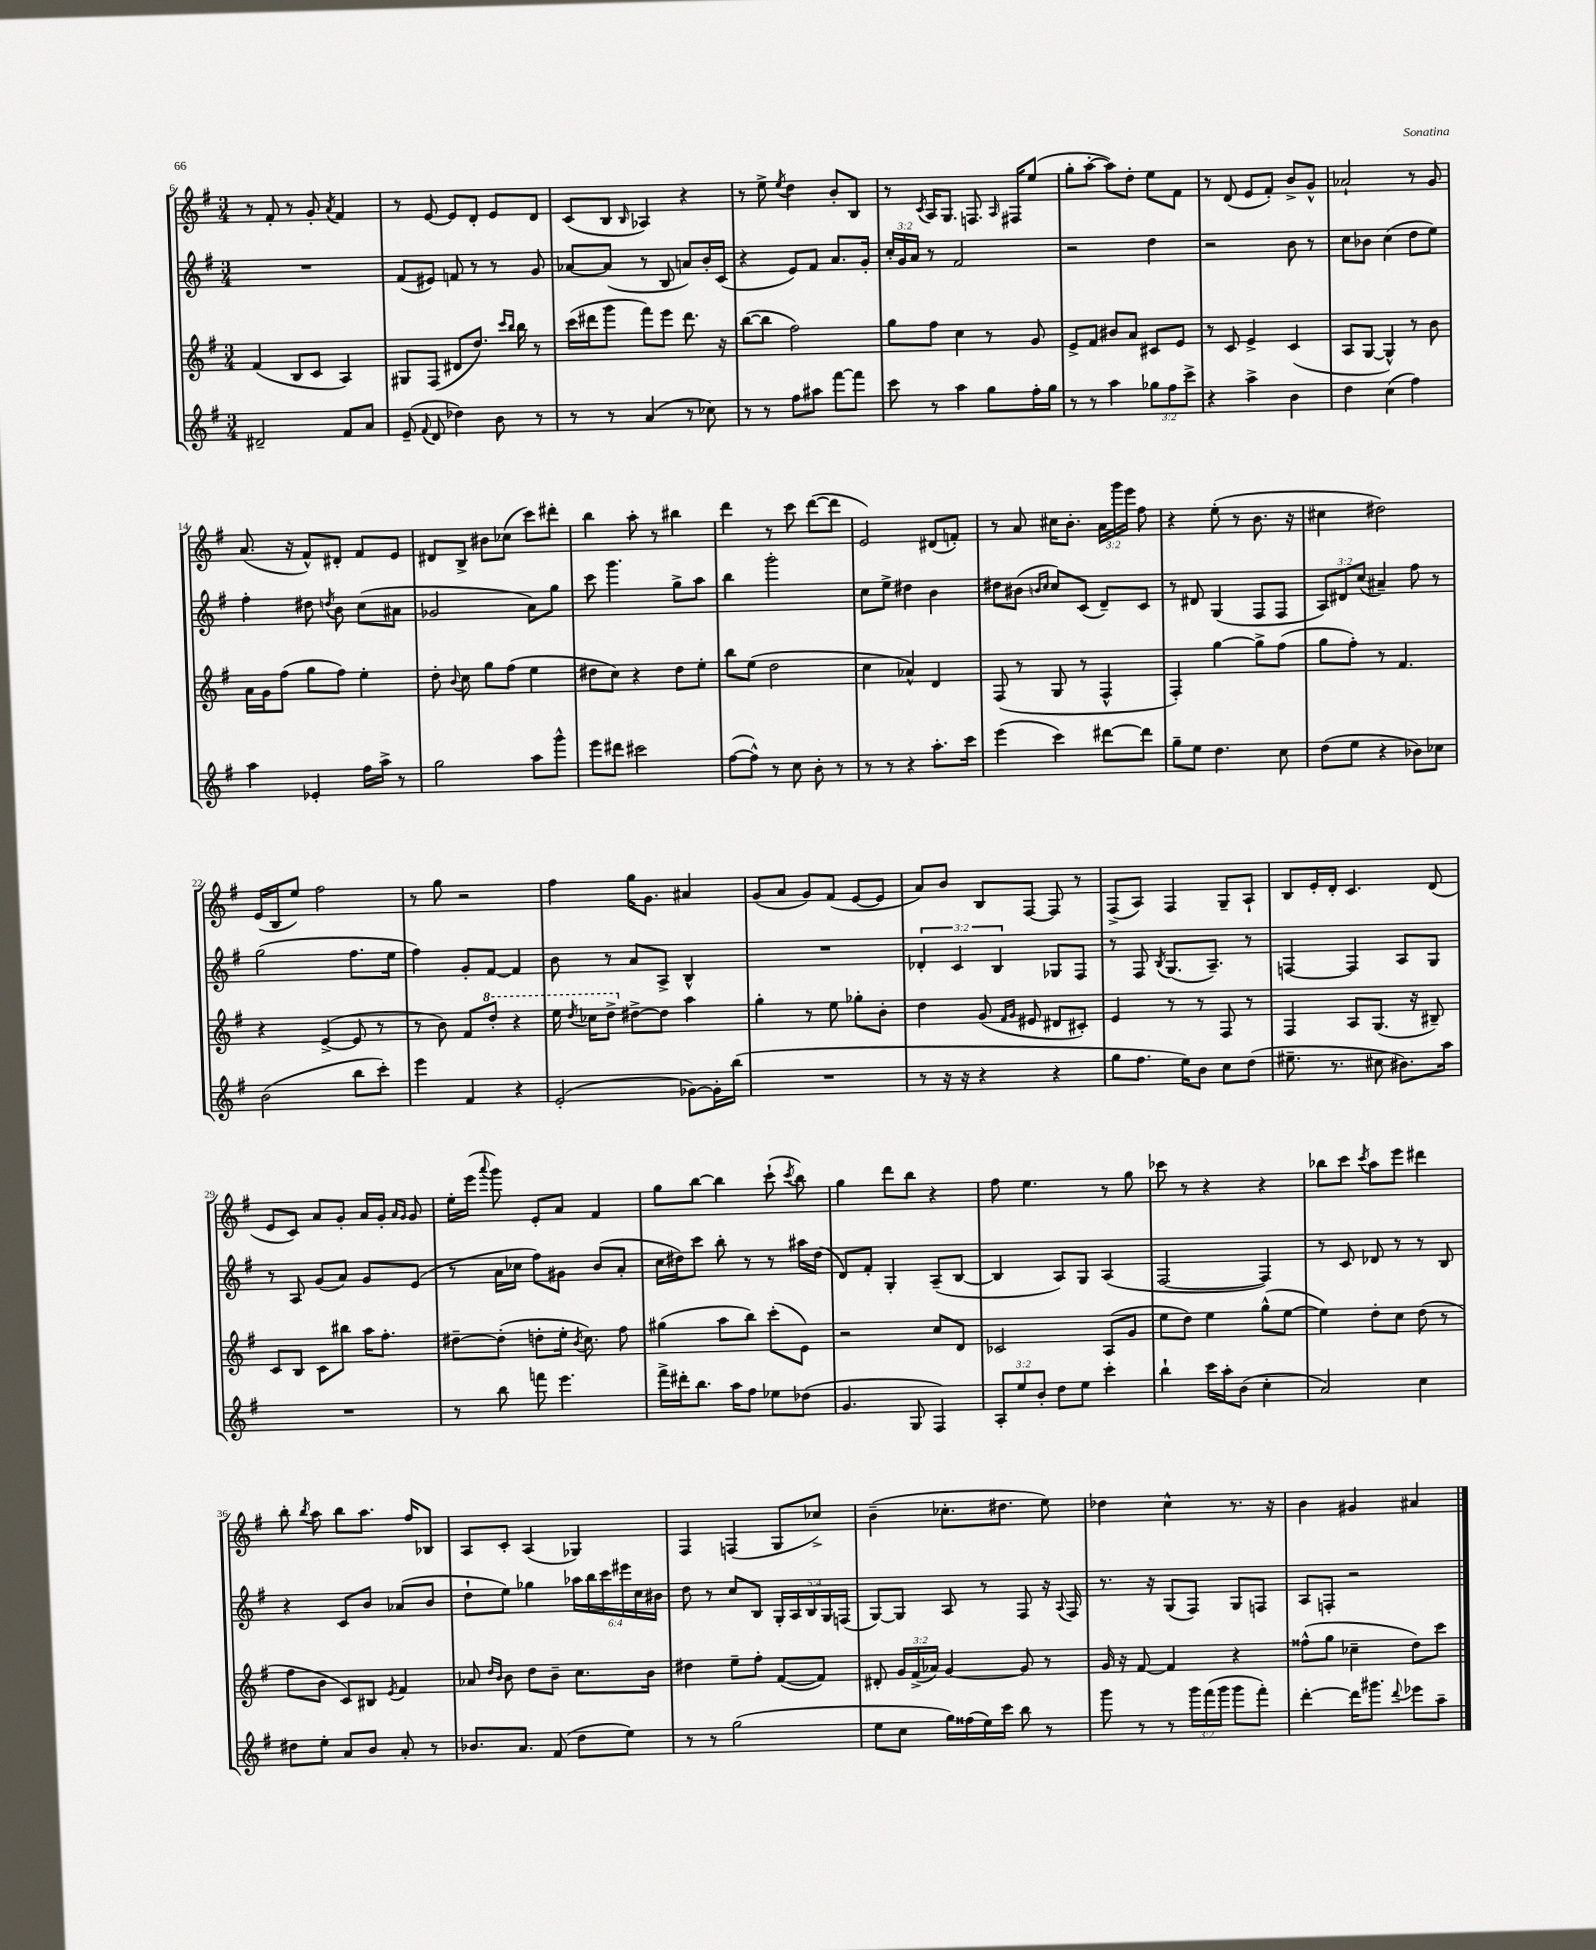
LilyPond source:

<<
\new StaffGroup <<
\new Staff = "s0" {
    \clef treble \key g \major \numericTimeSignature \time 3/4 \override Staff.TupletNumber.text = #tuplet-number::calc-fraction-text
    \autoBeamOff r8 fis'8-. r8 g'8-. \acciaccatura { a'8 } fis'4 |
    r8 e'8~ e'8[ d'8]-. e'8[ d'8] |
    c'8[( b8] \grace { b16 } aes4) r4 |
    r8 e''8-> \acciaccatura { e''8 } d''4 b'8[-. b8] |
    r8 \acciaccatura { c'8 } a16[ g8.] f8. \grace { a16 } fis16[ e''8]( |
    g''8[-. a''8]~-. a''8[) d''8]-. e''8[ fis'8] |
    r8 d'8( e'8[ fis'8]-.) b'8[-> g'8]-^ |
    aes'2-! r8 g'8 |
    a'8.( r16 fis'8[-^) dis'8]-. fis'8[ e'8] |
    dis'8[ b8]-> bis'8[ ces''8]( c'''8[) dis'''8]-. |
    b''4 a''8-. r8 bis''4 |
    d'''4 r8 c'''8 d'''8[~( d'''8] |
    e'2) dis'8[( f'8]-.) |
    r8 a'8 cis''16[ b'8.]-. \tuplet 3/2 { a'16[ g'''16 e'''16] } fis''8 |
    r4 e''8-.( r8 b'8. r16 |
    cis''4 dis''2) |
    e'16[( b16 e''8]) fis''2 |
    r8 g''8 r2 |
    fis''4 g''16[ g'8.] ais'4 |
    g'8[( a'8] g'8[) fis'8]( e'8[~ e'8] |
    a'8[) b'8] b8[ fis8]~ fis8 r8 |
    fis8[->( a8]) fis4 g8[-- a8]-! |
    b8[ e'16-. d'16]-. c'4. d'8( |
    e'8[ c'8]) a'8[ g'8]-. a'16[ g'16]-. \grace { a'16[ g'16] } g'8 |
    e''16[-. e'''16]( \appoggiatura { a'''8 } g'''8) e'8[-. a'8] fis'4 |
    g''8[ b''8]~ b''4 c'''8-!( \acciaccatura { c'''8 } b''8) |
    g''4 d'''8[ b''8] r4 |
    fis''8 e''4. r8 g''8 |
    ces'''8 r8 r4 r4 |
    bes''8[ c'''8] \acciaccatura { c'''8 } a''8[ e'''8] dis'''4 |
    b''8-. \acciaccatura { b''8 } a''8 b''8[ a''8.] fis''16[ bes8] |
    a8[ c'8]-. a4( ges4) |
    fis4 f4( g8[ ces''8]->) |
    b'4--( ces''8.[-. dis''8.] e''8) |
    des''4 c''4-^ r8. r16 |
    b'4 gis'4 ais'4 \bar "|." |
}
\new Staff = "s1" {
    \clef treble \key g \major \numericTimeSignature \time 3/4 \override Staff.TupletNumber.text = #tuplet-number::calc-fraction-text
    \autoBeamOff R2. |
    fis'8[( eis'8]) f'8 r8 r8 g'8 |
    aes'8[~ aes'8]( r8 b8 a'8[) b'16-. c'16]( |
    r4 e'8[) fis'8] a'8.[ g'16]-. |
    \tuplet 3/2 { c''16[-. g'16 a'16] } r8 fis'2 |
    r2 d''4 |
    r2 b'8 r8 |
    c''8[ bes'8] c''4( d''8[ e''8]) |
    fis''4-. dis''8 \acciaccatura { d''8 } b'8 c''8[( ais'8] |
    ges'2 a'8[) g''8] |
    c'''8 g'''4. g''8[-> a''8] |
    b''4 g'''2-. |
    c''8[ e''8]-> dis''4 b'4 |
    dis''8[ bis'8]( \grace { b'16[ c''16] } c''8[) c'8]( d'8[--) c'8] |
    r8 dis'8 g4( fis8[ fis8] |
    \tuplet 3/2 { a8[) dis'8 c''8]( } ais'4--) fis''8 r8 |
    g''2( fis''8.[ e''16] |
    fis''4) g'8[-. fis'8]~ fis'4 |
    b'8 r8 a'8[ a8]-> b4-^ |
    R2. |
    \tuplet 3/2 { des'4-. c'4 b4 } ges8[ fis8] |
    r8 fis8 \acciaccatura { b8 } g8.[( a8.]--) r8 |
    f4~ f4 a8[ g8] |
    r8 a8 g'8[( a'8]) g'8[ e'8]( |
    r8 a'16[ ces''16] fis''8[) gis'8] b'8[( a'8]-. |
    c''16[ dis''16) c'''8] b''8-. r8 r8 ais''16[ dis''16]( |
    d'8[) fis'8]-. g4-. a8[--( b8]~ |
    b4 a8[) g8] a4( |
    fis2~ fis4) |
    r8 c'8 des'8 r8 r8 b8 |
    r4 c'8[ b'8] aes'8[( b'8] |
    d''8[-! e''8]) ges''4 \tuplet 6/4 { aes''16[ b''16 c'''16 eis'''16 c''16 bis'16] } |
    d''8 r8 c''8[ b8] \tuplet 5/4 { g16[-. a16 b16 g16 f16]( } |
    g8[~) g8] a8 r8 fis8 r16 \appoggiatura { a8 } fis16 |
    r8. r16 g8[( fis8]) g8[ f8] |
    a8[ f8]-. r2 \bar "|." |
}
\new Staff = "s2" {
    \clef treble \key g \major \numericTimeSignature \time 3/4 \override Staff.TupletNumber.text = #tuplet-number::calc-fraction-text
    \autoBeamOff fis'4( b8[ c'8] a4) |
    gis8[ fis8]( dis'8[ d''8.]) \grace { c'''16[ b''16] } b''16 r8 |
    c'''16[( dis'''16 g'''8] fis'''8[) e'''8] dis'''8. r16 |
    b''8[~( b''8] fis''2) |
    g''8[ fis''8] c''4 r8 g'8 |
    e'8[-> fis'8] bis'8[ a'8] cis'8[ e'8] |
    r8 c'8 e'4-> c'4( |
    a8[ g8]~ g4-^) r8 b'8 |
    a'16[ g'16 fis''8]( g''8[ fis''8]) e''4-. |
    d''8-. \appoggiatura { b'8 } c''8 g''8[ fis''8]( e''4 |
    dis''8[ c''8]) r4 dis''8[ e''8]-. |
    b''8[ e''8]( d''2 |
    c''4 aes'4-^) d'4 |
    fis8( r8 g8 r8 fis4-^ |
    fis4-.) g''4~ g''8[-> fis''8]( |
    g''8[ fis''8]-.) r8 fis'4. |
    r4 e'4~->( e'8 r8 |
    r8 b'8) fis'8[ \ottava #1 d'''8]-. r4 |
    e'''16 \acciaccatura { d'''8 } ces'''16[ d'''8]-> \ottava #0 dis''8[~-> dis''8] a''4 |
    g''4-. r8 e''8 ges''8[-. b'8]-. |
    d''4 g'8( \grace { fis'16[ g'16] } eis'8 dis'8[ cis'8]-.) |
    e'4 r8 r8 fis8 r8 |
    fis4 a8[ g8.]( r16 bis8--) |
    c'8[ b8] c'8[ bis''8] a''16[ fis''8.]-. |
    dis''8[~-- dis''8]-.( d''8[-. e''16]-. \acciaccatura { b'8 } c''8.) fis''8 |
    gis''4( a''8[ b''8]) c'''8[-.( e'8]) |
    r2 c''8[ d'8] |
    ces'2 a8[( g'8] |
    e''8[ d''8]) e''4 g''8[-^( e''8]~ |
    e''4) d''8[-. c''8] d''8( r8 |
    fis''8[ b'8] c'8[) bis8] \acciaccatura { e'8 } fis'4 |
    aes'8 \grace { d''16[ b'16] } b'8 d''8[ b'8]-- c''8.[ b'16] |
    dis''4 e''8[-- fis''8]-. fis'8[~( fis'8]) |
    dis'8-. \tuplet 3/2 { g'16[ fis'16->( aes'16]) } g'4~ g'8 r8 |
    g'16 r16 fis'8~ fis'4 r4 |
    fisis''8[-^( g''8] ces''4-- d''8[) c'''8] \bar "|." |
}
\new Staff = "s3" {
    \clef treble \key g \major \numericTimeSignature \time 3/4 \override Staff.TupletNumber.text = #tuplet-number::calc-fraction-text
    \autoBeamOff dis'2-- fis'8[ a'8] |
    e'8--( \appoggiatura { fis'8 } d'8 des''4) b'8 r8 |
    r8 r8 a'4( r8 ces''8) |
    r8 r8 fis''8[ ais''8] fis'''8[~ fis'''8] |
    c'''8 r8 a''4 g''8[ fis''16-. g''16] |
    r8 r8 a''4 \tuplet 3/2 { ges''8[ fis''8 c'''8]-> } |
    r4 a''4-> b'4 |
    d''4 c''4( fis''4) |
    a''4 ees'4-. fis''16[ a''16]-> r8 |
    g''2 a''8[ g'''8]-^ |
    e'''8[ dis'''8] cis'''2 |
    fis''8[~( fis''8]-^) r8 c''8 b'8-. r8 |
    r8 r8 r4 a''8.[-. c'''16] |
    e'''4( c'''4) dis'''8[~ dis'''8] |
    g''8[-- e''8] d''4. c''8 |
    d''8[( e''8] r4 bes'8[) ces''8] |
    b'2( b''8[ c'''8]-.) |
    e'''4 fis'4 r4 |
    e'2-.( ges'8[~) ges'16-. b''16]( |
    R2. |
    r8 r16 r16 r4 r4 |
    g''8[ fis''8.] e''16[) b'8] c''8[ d''8]( |
    eis''8.-- r8. cis''8 bis'8.[) a''16] |
    R2. |
    r8 b''8 f'''8 e'''4. |
    fis'''16[-> dis'''16-. b''8.] a''16[ fis''8] ees''8[ des''8]( |
    g'4. g8 fis4) |
    \tuplet 3/2 { a8[-. e''8 b'8]-. } d''8[ e''8] c'''4-. |
    b''4-! c'''16[ a''16-. b'8]( c''4-. |
    a'2) c''4 |
    dis''8[ e''8]-. a'8[ b'8] a'8-. r8 |
    bes'8.[ a'8.] fis'8( d''8[ e''8]) |
    r8 r8 g''2( |
    e''8[ c''8] g''16[) fisis''16( e''16) c'''16] b''8 r8 |
    g'''8 r8 r8 \tuplet 3/2 { g'''16[ fis'''16( g'''16] } g'''8[ fis'''8]-.) |
    d'''4~-. d'''16[ gis'''8.] \appoggiatura { d'''8 } ees'''8[ a''8]-- \bar "|." |
}
>>
>>
\layout { \context { \Score currentBarNumber = #6 } }
